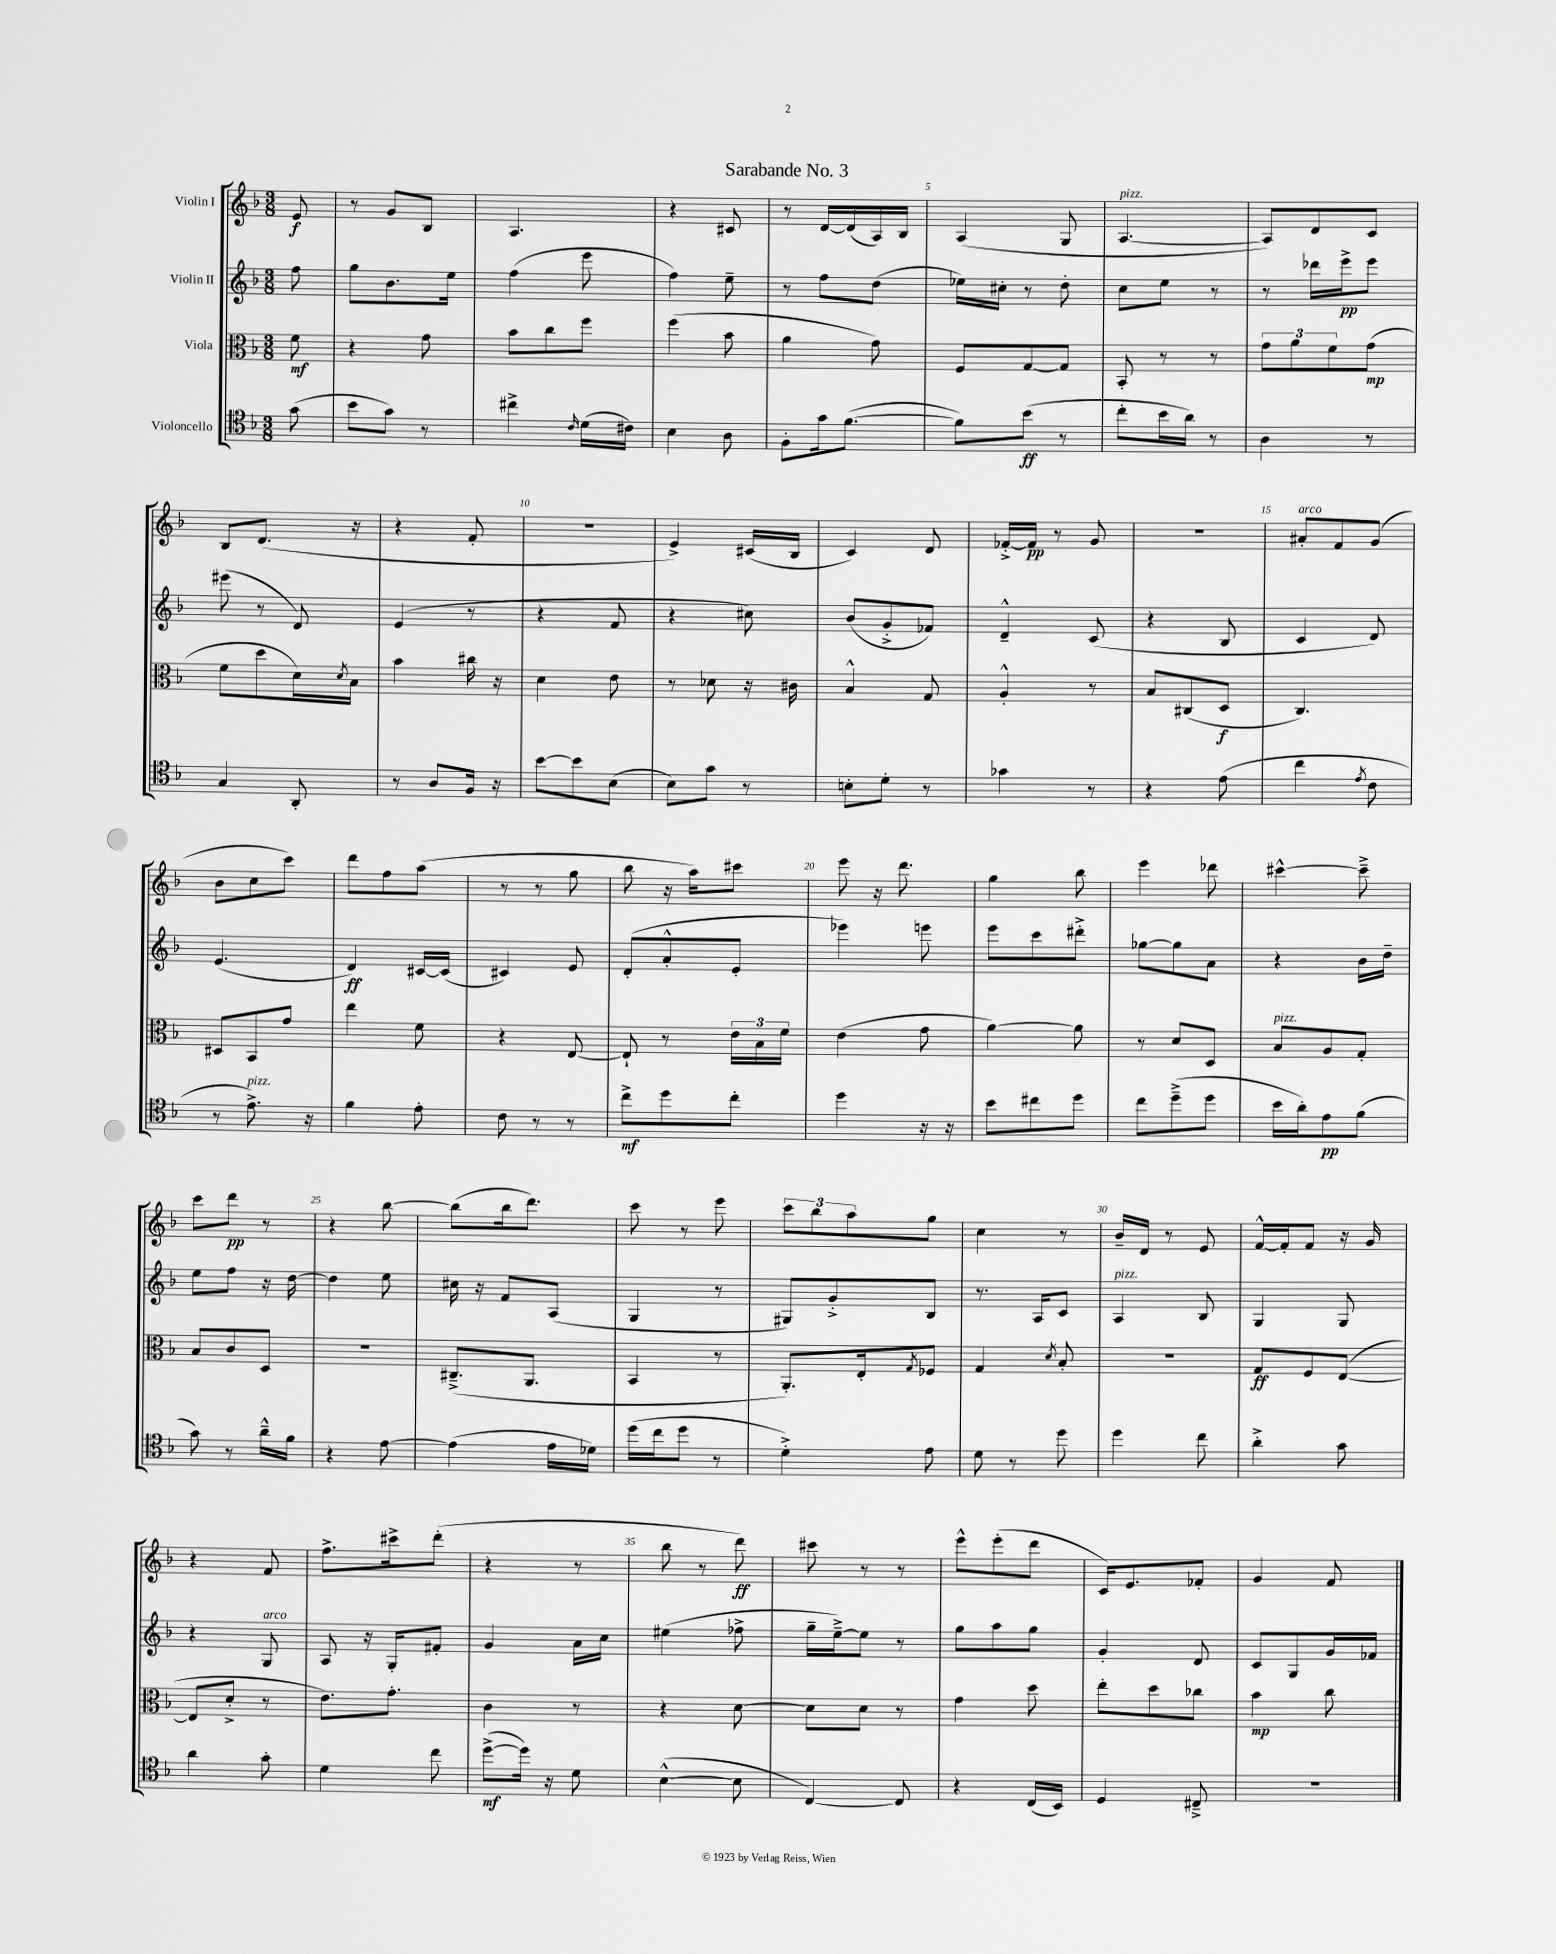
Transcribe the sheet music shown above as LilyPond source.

\header { title = "Sarabande No. 3" }
<<
\new StaffGroup <<
\new Staff = "s0" \with { instrumentName = "Violin I" } {
    \clef treble \key f \major \numericTimeSignature \time 3/8 \partial 8
    e'8\f |
    r8 g'8 bes8 |
    a4. |
    r4 cis'8 |
    r8 d'16~ d'16( a16) bes16 |
    a4( g8 |
    a4.~^\markup { \italic "pizz." } |
    a8) d'8 c'8 |
    bes8 d'8.( r16 |
    r4 f'8-. |
    R4. |
    e'4->) cis'16( bes16 |
    c'4) d'8 |
    fes'16~-.-> fes'16\pp r8 g'8 |
    R4. |
    ais'8-.^\markup { \italic "arco" } f'8 g'8( |
    bes'8 c''8 c'''8) |
    d'''8 f''8 a''8( |
    r8 r8 g''8 |
    bes''8 r16 a''16) cis'''8 |
    e'''8 r16 d'''8. |
    g''4 bes''8 |
    e'''4 des'''8 |
    cis'''4~-^ cis'''8---> |
    c'''8 d'''8\pp r8 |
    r4 bes''8~ |
    bes''8( bes''16 d'''8.) |
    c'''8 r8 e'''8 |
    \tuplet 3/2 { c'''8 bes''8 a''8 } g''8 |
    c''4 r8 |
    bes'16-- d'16 r8 e'8 |
    f'16~-^ f'16-. f'8 r16 g'16 |
    r4 f'8 |
    f''8.-> cis'''16-> d'''8-.( |
    r4 r8 |
    bes''8 r8 d'''8\ff) |
    cis'''8 r8 r8 |
    e'''8-^ e'''8-.( d'''8 |
    c'16) e'8. fes'8-. |
    g'4 f'8 \bar "|." |
}
\new Staff = "s1" \with { instrumentName = "Violin II" } {
    \clef treble \key f \major \numericTimeSignature \time 3/8 \partial 8
    f''8 |
    g''8 bes'8. e''16 |
    f''4( e'''8 |
    f''4) e''8-- |
    r8 f''8 d''8( |
    ees''16) cis''16-. r8 d''8-. |
    c''8 e''8 r8 |
    r8 des'''16 e'''16->\pp e'''8 |
    eis'''8( r8 d'8) |
    e'4( r8 |
    r4 f'8 |
    r4 cis''8) |
    bes'8( g'8-.-> fes'8) |
    d'4---^ c'8( |
    r4 bes8 |
    c'4 d'8) |
    e'4.( |
    d'4\ff) cis'16~ cis'16( |
    cis'4) e'8 |
    d'8-.( a'8-.-^ e'8-. |
    ees'''4) e'''8 |
    e'''8 c'''8 dis'''8-.-> |
    ges''8~ ges''8 a'8 |
    r4 bes'16 d''16-- |
    e''8 f''8 r16 d''16~ |
    d''4 e''8 |
    cis''16 r16 f'8 a8( |
    g4 r8 |
    gis8) g'8-.-> bes8 |
    r8. a16 c'8 |
    a4^\markup { \italic "pizz." } bes8 |
    g4 g8 |
    r4 g8^\markup { \italic "arco" } |
    a8 r16 g16-. fis'8-. |
    g'4 a'16 c''16 |
    eis''4( fes''8-> |
    g''16-- e''16~--->) e''8 r8 |
    g''8 a''8 g''8 |
    g'4-. d'8 |
    c'8 g8 g'16 fes'16 \bar "|." |
}
\new Staff = "s2" \with { instrumentName = "Viola" } {
    \clef alto \key f \major \numericTimeSignature \time 3/8 \partial 8
    f'8\mf |
    r4 g'8 |
    bes'8 c''8 f''8 |
    f''4( bes'8 |
    a'4 g'8) |
    f8 g8~ g8 |
    bes,8-. r8 r8 |
    \tuplet 3/2 { g'8 a'8 f'8 } g'8\mp( |
    f'8 d''8 d'16) \acciaccatura { d'8 } bes16 |
    bes'4 cis''16 r16 |
    d'4 e'8 |
    r8 des'8 r16 cis'16 |
    bes4-^ g8 |
    a4-.-^ r8 |
    bes8 cis8( d8\f |
    c4.) |
    dis8 bes,8 g'8 |
    e''4 f'8 |
    r4 e8~ |
    e8-! r8 \tuplet 3/2 { e'16 bes16 f'16 } |
    e'4( g'8 |
    a'4~) a'8 |
    r8 d'8 d8 |
    bes8^\markup { \italic "pizz." } a8 g8-. |
    bes8 c'8 d8 |
    R4. |
    cis8.--->( a,8. |
    bes,4 r8 |
    a,8.-.) e16-. \acciaccatura { g8 } fes8 |
    g4 \acciaccatura { d'8 } bes8-. |
    R4. |
    g8\ff f8 e8~( |
    e8 d'8-.-> r8 |
    e'8.) g'8.-. |
    c'4 r8 |
    r4 d'8~ |
    d'8 d'8 r8 |
    g'4 d''8 |
    e''8-. d''8 ces''8 |
    bes'4\mp c''8 \bar "|." |
}
\new Staff = "s3" \with { instrumentName = "Violoncello" } {
    \clef tenor \key f \major \numericTimeSignature \time 3/8 \partial 8
    g'8( |
    bes'8 g'8) r8 |
    cis''4-> \grace { c'16 } d'16( cis'16) |
    bes4 a8 |
    f8-. g'16 f'8.~( |
    f'8) bes'8\ff( r8 |
    c''8-. bes'16 a'16) r8 |
    a4 r8 |
    g4 a,8-. |
    r8 a8 f16 r16 |
    bes'8~ bes'8 bes8( |
    bes8) g'8 r8 |
    b8-. d'8-. r8 |
    ges'4 r8 |
    r4 e'8( |
    c''4 \acciaccatura { e'8 } c'8 |
    r8 e'8.->^\markup { \italic "pizz." }) r16 |
    f'4 e'8-. |
    c'8 r8 r8 |
    c''8->\mf d''8 c''8-. |
    d''4 r16 r16 |
    bes'8 cis''8 d''8 |
    c''8 d''8--->( d''8 |
    bes'16 a'16-.) e'8\pp f'8( |
    g'8) r8 a'16---^ f'16 |
    r4 e'8~ |
    e'4( e'16 des'16) |
    d''16( c''16 d''8 r8 |
    d'4-.->) e'8 |
    d'8 r8 d''8 |
    d''4 c''8 |
    a'4-.-> g'8 |
    a'4 g'8-. |
    d'4 c''8 |
    d''8~->\mf( d''16) r16 d'8 |
    bes4~-^( bes8 |
    c4~) c8 |
    r4 c16( bes,16) |
    d4 cis8---> |
    R4. \bar "|." |
}
>>
>>
\layout { \context { \Score \override BarNumber.break-visibility = ##(#f #t #t) barNumberVisibility = #(every-nth-bar-number-visible 5) } }
